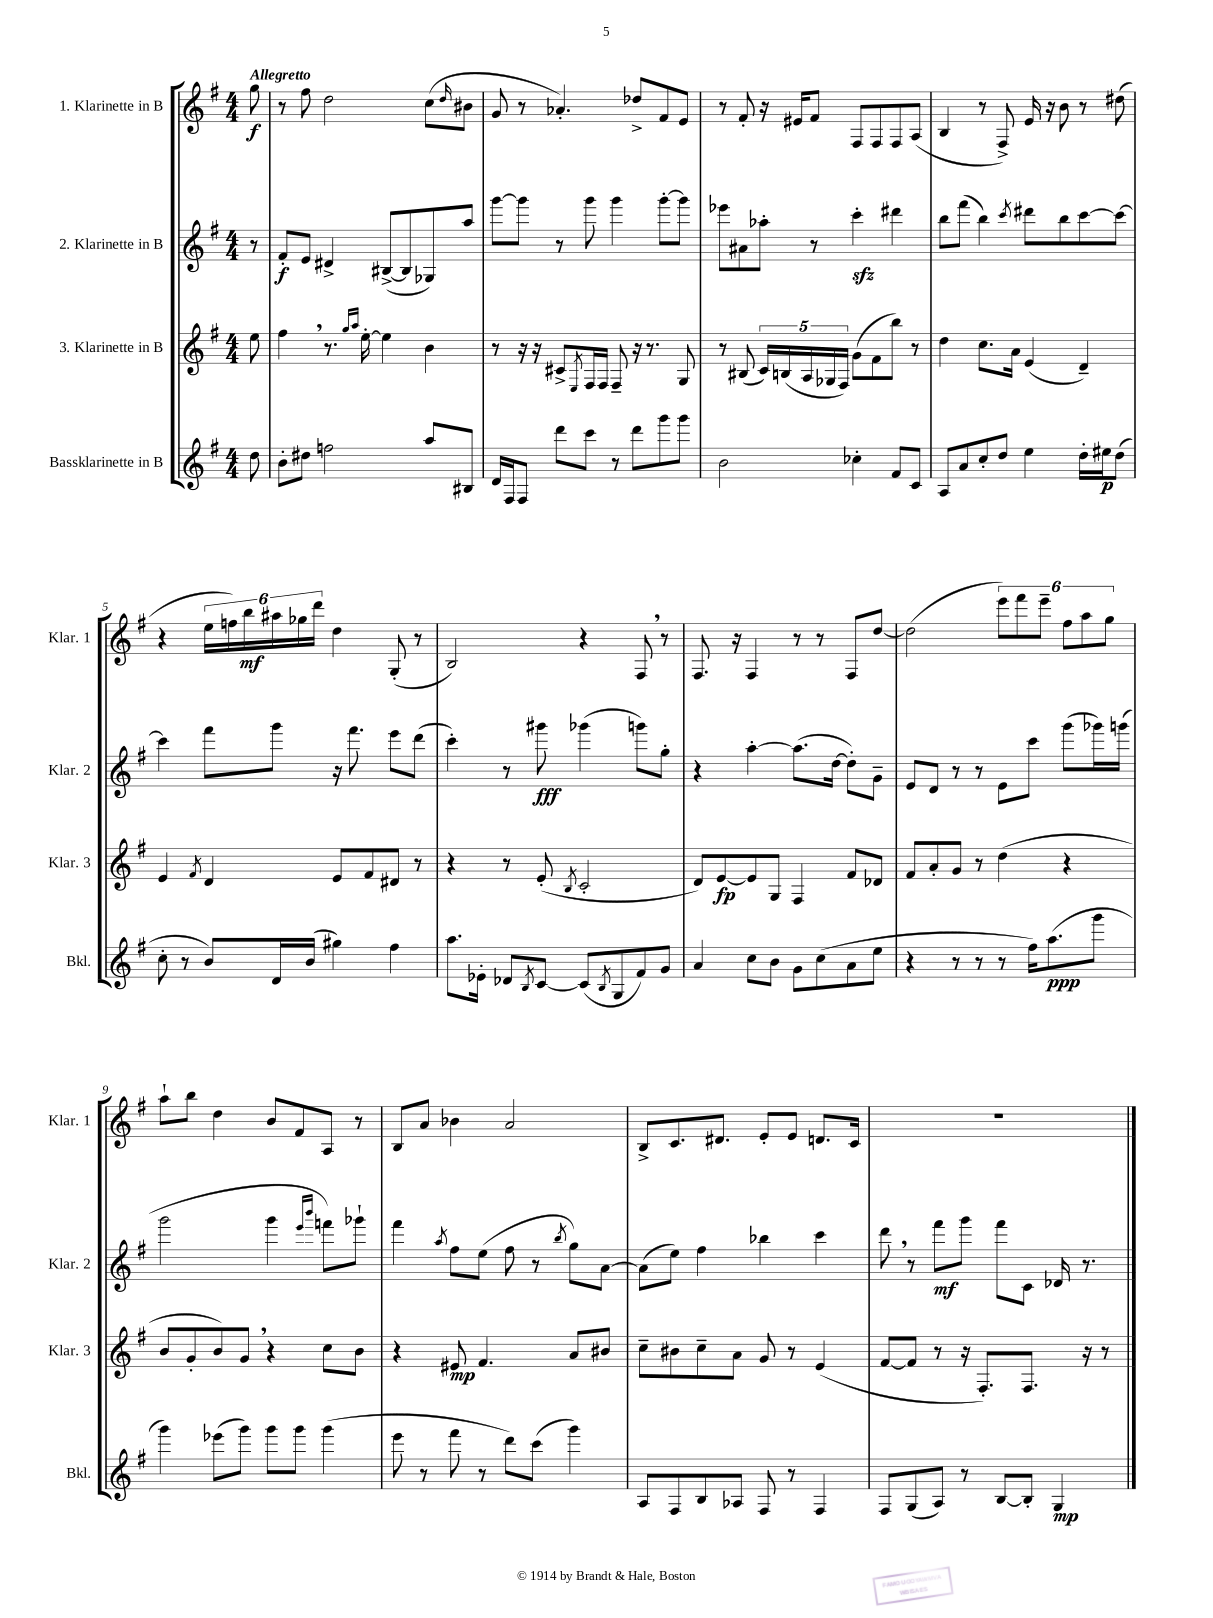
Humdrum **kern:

**kern	**kern	**kern	**kern
*staff4	*staff3	*staff2	*staff1
*clefG2	*clefG2	*clefG2	*clefG2
*k[f#]	*k[f#]	*k[f#]	*k[f#]
*M4/4	*M4/4	*M4/4	*M4/4
8dd\	8ee\	8r	8gg\
=	=	=	=
8b'\L	4ff#\	8f#'/L	8r
8dd#\J	.	8e/J	8ff#\
2ff\	8.r	4d#^/	2dd\
.	16qqgg/LL	.	.
.	16qqaa/JJ	.	.
.	[16ee'\	.	.
.	4ee\]	([8B#^/L	.
.	.	8B#/]	.
8aa/L	4b\	8G-/)	(8cc\L
.	.	.	16qqdd/
8B#/J	.	8aa/J	8b#\J
=	=	=	=
16d/LL	8r	[8ggg\L	8g/
16F#/J	.	.	.
8F#/J	16r	8ggg\]J	8r
.	16r	.	.
8ddd\L	8c#^/L	8r	4.a-'/)
.	8qE/	.	.
8ccc\J	16F#/L	8ggg\	.
.	16F#/JJ	.	.
8r	8F#~/	4ggg\	.
8ddd\L	16r	.	8dd-^/L
.	8.r	.	.
8ggg\	.	[8ggg'\L	8f#/
8ggg\J	8G/	8ggg\]J	8e/J
=	=	=	=
2b\	8r	8eee-\L	8r
.	(8B#/	8a#\	8f#'/
.	20c/LL)	8aa-'\J	16r
.	(20B/	.	.
.	.	.	16e#/LK
.	20A/	.	.
.	.	8r	8f#/J
.	20G-/	.	.
.	20F#/JJ)	.	.
4cc-'\	(8g\L	4ccc'\	8F#/L
.	8f#\	.	8F#/
8f#/L	8bb\J)	4ddd#\	8F#/
8c/J	8r	.	(8A/J
=	=	=	=
8A/L	4dd\	8bb\L	4B/
8a/	.	(8fff#\J	.
8cc'/	8.cc\L	4bb\)	8r
8dd/J	.	.	8F#^/)
.	16a\Jk	.	.
.	.	8qccc/	.
4ee\	(4e/	8ddd#\L	16e/
.	.	.	16r
.	.	8bb\	8b\
16dd'\LL	4d~/)	[8ccc\	8r
16ee#\J	.	.	.
(8dd\J	.	8ccc\_J	(8dd#\
=	=	=	=
8cc'\	4e/	4ccc\]	4r
8r	.	.	.
.	8qf#/	.	.
8b/L)	4d/	8fff#\L	24ee\LL
.	.	.	24ff\)
.	.	.	24bb\
16d/L	.	8ggg\J	24aa#\
.	.	.	24gg-\
(16b/JJ	.	.	.
.	.	.	24ddd\JJ
4gg#\)	8e/L	16r	4dd\
.	.	8.fff#\	.
.	8f#/	.	.
4ff#\	8d#/J	8eee\L	(8G'/
.	8r	(8ddd\J	8r
=	=	=	=
8.aa\L	4r	4ccc'\)	2B/)
16e-'\Jk	.	.	.
8d-/L	8r	8r	.
8qB/	.	.	.
[8c/J	(8e'/	8ggg#\	.
.	8qB/	.	.
(8c/]L	2c'/	(4ggg-\	4r
8qB/	.	.	.
8G/	.	.	.
8f#/)	.	8ggg\L)	8F#/
8g/J	.	8gg'\J	8r
=	=	=	=
4a/	8d/L)	4r	8.F#/
.	[8e/	.	.
.	.	.	16r
8cc\L	8e/]	[4aa'\	4F#/
8b\J	8G/J	.	.
8g\L	4F#/	(8.aa\]L	8r
(8cc\	.	.	8r
.	.	[16dd\Jk	.
8a\	8f#/L	8dd'\]L)	8F#/L
8ee\J	8d-/J	8g~\J	[8dd/J
=	=	=	=
4r	8f#/L	8e/L	(2dd\]
.	8a'/	8d/J	.
8r	8g/J	8r	.
8r	8r	8r	.
8r	(4dd\	8e\L	12eee\L)
.	.	.	12fff#\
16ff#\LK)	.	8ccc\J	.
.	.	.	12eee~\J
(8.aa\	.	.	.
.	4r	(8ggg\L	12ff#\L
.	.	.	12aa\
8ggg\J	.	16ggg-\L)	.
.	.	.	12gg\J
.	.	(16ggg\JJ	.
=	=	=	=
4ggg\)	8b/L	2ggg\	8aa`\L
.	8g'/	.	8bb\J
(8eee-\L	8b/)	.	4dd\
8ggg\J)	8g/J	.	.
8ggg\L	4r	4ggg\	8b/L
8ggg\J	.	.	8f#/
.	.	16qqeee/LL	.
.	.	16qqbbb/JJ	.
(4ggg\	8cc\L	8fff\L)	8A/J
.	8b\J	8ggg-`\J	8r
=	=	=	=
8eee\	4r	4fff#\	8B/L
8r	.	.	8a/J
.	.	8qaa/	.
8fff#\	8e#/	8ff#\L	4b-\
8r	4.f#/	(8ee\J	.
8ddd\L)	.	8ff#\	2a/
(8ccc\J	.	8r	.
.	.	8qbb/	.
4ggg\)	8a/L	8gg\L)	.
.	8b#/J	[8a\J	.
=	=	=	=
8A/L	8cc~\L	(8a\]L	8B^/L
8F#/	8b#\	8ee\J)	8.c/
8B/	8cc~\	4ff#\	.
.	.	.	8.d#/J
8A-/J	8a\J	.	.
8F#/	8g/	4bb-\	8e'/L
8r	8r	.	8e/J
4F#/	(4e/	4ccc\	8.d/L
.	.	.	16c/Jk
=	=	=	=
8F#/L	[8f#/L	8ddd\	1r
(8G/	8f#/]J	8r	.
8A/J)	8r	8fff#\L	.
8r	16r	8ggg\J	.
.	8.F#'/L)	.	.
[8B/L	.	8fff#\L	.
8B'/]J	8.F#/J	8c\J	.
4G/	.	16d-/	.
.	16r	8.r	.
.	8r	.	.
==	==	==	==
*-	*-	*-	*-
